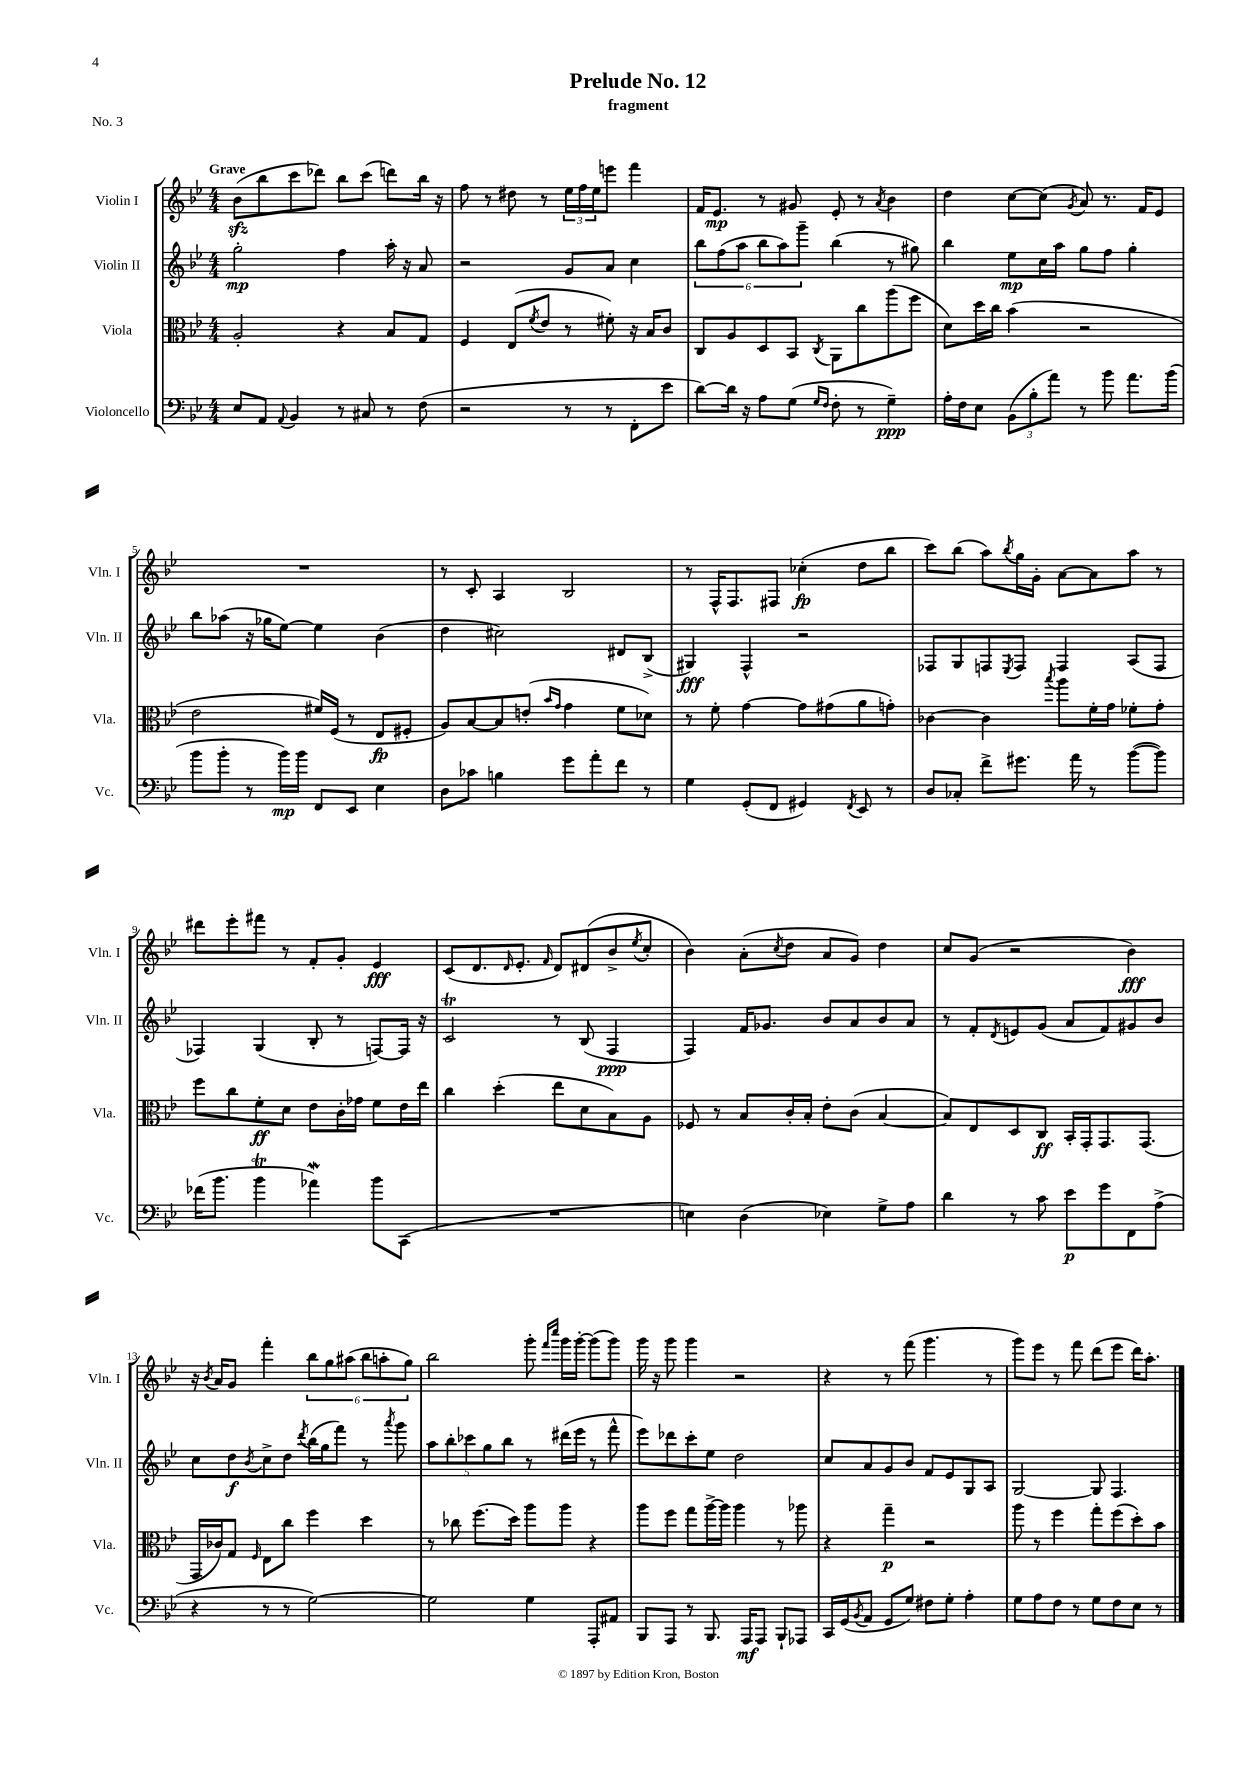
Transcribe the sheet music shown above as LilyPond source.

\header { title = "Prelude No. 12" subtitle = "fragment" piece = "No. 3" }
<<
\new StaffGroup <<
\new Staff = "s0" \with { instrumentName = "Violin I" shortInstrumentName = "Vln. I" } {
    \clef treble \key bes \major \numericTimeSignature \time 4/4 \tempo "Grave"
    bes'8\sfz( bes''8 c'''8 des'''8) bes''8 c'''8( d'''8) bes''16 r16 |
    f''8 r8 dis''8 r8 \tuplet 3/2 { ees''16 f''16 ees''16 } e'''8 f'''4 |
    f'16 ees'8.\mp r8 gis'8 ees'8-. r8 \acciaccatura { a'8 } bes'4 |
    d''4 c''8~ c''8( \acciaccatura { g'8 } a'8) r8. f'16 ees'8 |
    R1 |
    r8 c'8-. a4 bes2 |
    r8 f16-^ f8. fis8 ces''4-.\fp( d''8 bes''8 |
    c'''8) bes''8( a''8) \acciaccatura { bes''8 } g''16 g'16-. a'8~ a'8 a''8 r8 |
    dis'''8 ees'''8-. fis'''8 r8 f'8-. g'8-. ees'4\fff |
    c'8( d'8. \grace { d'16 } ees'8.-. \grace { f'16 } d'8) dis'8( bes'8-> \acciaccatura { ees''8 } c''8-. |
    bes'4) a'8-.( \acciaccatura { c''8 } d''8 a'8 g'8) d''4 |
    c''8 g'8( r2 bes'4\fff) |
    r16 \acciaccatura { bes'8 } a'16 g'8 f'''4-. \tuplet 6/4 { bes''8 g''8 ais''8( bes''8 a''8-. g''8) } |
    bes''2 g'''8-. \grace { f'''16 c''''16 } g'''16 g'''16~-. g'''8( g'''8) |
    g'''16 r16 g'''8 g'''4 r2 |
    r4 r8 f'''8( g'''4. r8 |
    g'''8) ees'''8 r8 f'''8 d'''8( ees'''8 d'''16) a''8.-. \bar "|." |
}
\new Staff = "s1" \with { instrumentName = "Violin II" shortInstrumentName = "Vln. II" } {
    \clef treble \key bes \major \numericTimeSignature \time 4/4
    g''2-.\mp f''4 a''16-. r16 a'8 |
    r2 g'8 a'8 c''4 |
    \tuplet 6/4 { bes''8 f''8( a''8 bes''8 a''8) g'''8-- } bes''4( r8 gis''8) |
    bes''4 ees''8\mp c''16 a''16 g''8 f''8 g''4-. |
    bes''8 aes''8( r16 ges''16 ees''8~) ees''4 bes'4( |
    d''4 cis''2) dis'8 bes8->( |
    gis4\fff) f4-^ r2 |
    fes8 g8 f8 \acciaccatura { ees8 } f8 f4 a8( f8 |
    fes4) g4( bes8-. r8 f8~) f16 r16 |
    c'2\trill r8 bes8( f4\ppp |
    f4) f'16 ges'8. bes'8 a'8 bes'8 a'8 |
    r8 f'8-. \acciaccatura { d'8 } e'8 g'8( a'8 f'8) gis'8 bes'8 |
    c''8 d''8\f \acciaccatura { bes'8 } c''8-> d''8 \acciaccatura { d'''8 } bes''16( g''16 f'''8) r8 \acciaccatura { a'''8 } g'''8 |
    \tuplet 5/4 { a''8 bes''8-. ces'''8 g''8 bes''8 } r8 dis'''16( ees'''16 r8 f'''8-^ |
    ees'''8) des'''8 c'''8-. ees''8 d''2 |
    c''8 a'8 g'8 bes'8 f'8 ees'8 g8 a8 |
    g2~ g8 f4. \bar "|." |
}
\new Staff = "s2" \with { instrumentName = "Viola" shortInstrumentName = "Vla." } {
    \clef alto \key bes \major \numericTimeSignature \time 4/4
    a2-. r4 bes8 g8 |
    f4 ees8( \acciaccatura { f'8 } ees'8 r8 fis'8-.) r16 bes16 c'8 |
    c8 a8 d8 bes,8 \acciaccatura { c8 } a,8 c''8 a''8( f''8 |
    d'8) d''16 c''16 bes'4( r2 |
    ees'2 fis'16) f16( r8 ees8\fp fis8-. |
    a8) bes8~ bes8 e'8-.( \grace { bes'16 g'16 } g'4 f'8 des'8) |
    r8 f'8-. g'4~ g'8 gis'8( a'8 g'8-.) |
    ces'4~ ces'4 \acciaccatura { bes''8 } a''8 f'16-. g'16 fes'8-. g'8-. |
    f''8 c''8 f'8-.\ff d'8 ees'8 c'16-. ges'16 f'8 ees'16 ees''16 |
    c''4 d''4-.( ees''8 d'8 bes8) a8 |
    fes8 r8 bes8 c'16-. bes16-. ees'8-. c'8( bes4~ |
    bes8) ees8 d8 c8\ff bes,16-. g,16-. g,8. g,8.( |
    g,16 ces'16) g8 \grace { f16 } ees8 c''8 f''4 d''4 |
    r8 ces''8 f''8.( d''16) a''8 a''8 r4 |
    a''8 f''8 g''8 a''16~-> a''16 a''4 r8 aes''8 |
    r4 g''4--\p r2 |
    a''8 r8 f''4 g''8-. f''8( d''8-.) bes'8 \bar "|." |
}
\new Staff = "s3" \with { instrumentName = "Violoncello" shortInstrumentName = "Vc." } {
    \clef bass \key bes \major \numericTimeSignature \time 4/4
    ees8 a,8 \appoggiatura { a,8 } bes,4 r8 cis8 r8 f8( |
    r2 r8 r8 f,8-. ees'8 |
    d'8~) d'16 r16 a8 g8( \grace { g16 f16 } f8-. r8 g4--\ppp) |
    a16-. f16 ees8 \tuplet 3/2 { bes,8( bes8-. a'8) } r8 bes'8 a'8. bes'16( |
    bes'8 bes'8-. r8 bes'16\mp) bes'16 f,8 ees,8 ees4 |
    d8 ces'8 b4 g'8 a'8-. f'8 r8 |
    g4 g,8-.( f,8 gis,4) \acciaccatura { f,8 } ees,8 r8 |
    d8 ces8-. f'8-> gis'8. a'16 r8 bes'8~( bes'8) |
    fes'16( bes'8. bes'4\trill aes'4\mordent) bes'8 c,8( |
    R1 |
    e4) d4( ees4) g8-> a8 |
    d'4 r8 c'8 ees'8\p g'8 f,8 a8->( |
    r4 r8 r8 g2~) |
    g2 g4 a,,8-. ais,8 |
    bes,,8 a,,8 r8 bes,,8. a,,16\mf a,,8 bes,,8-! aes,,8 |
    c,16 g,16( \acciaccatura { bes,8 } a,8 g,8 g8) fis8 g8-. a4-. |
    g8 a8 f8 r8 g8 f8 ees8 r8 \bar "|." |
}
>>
>>
